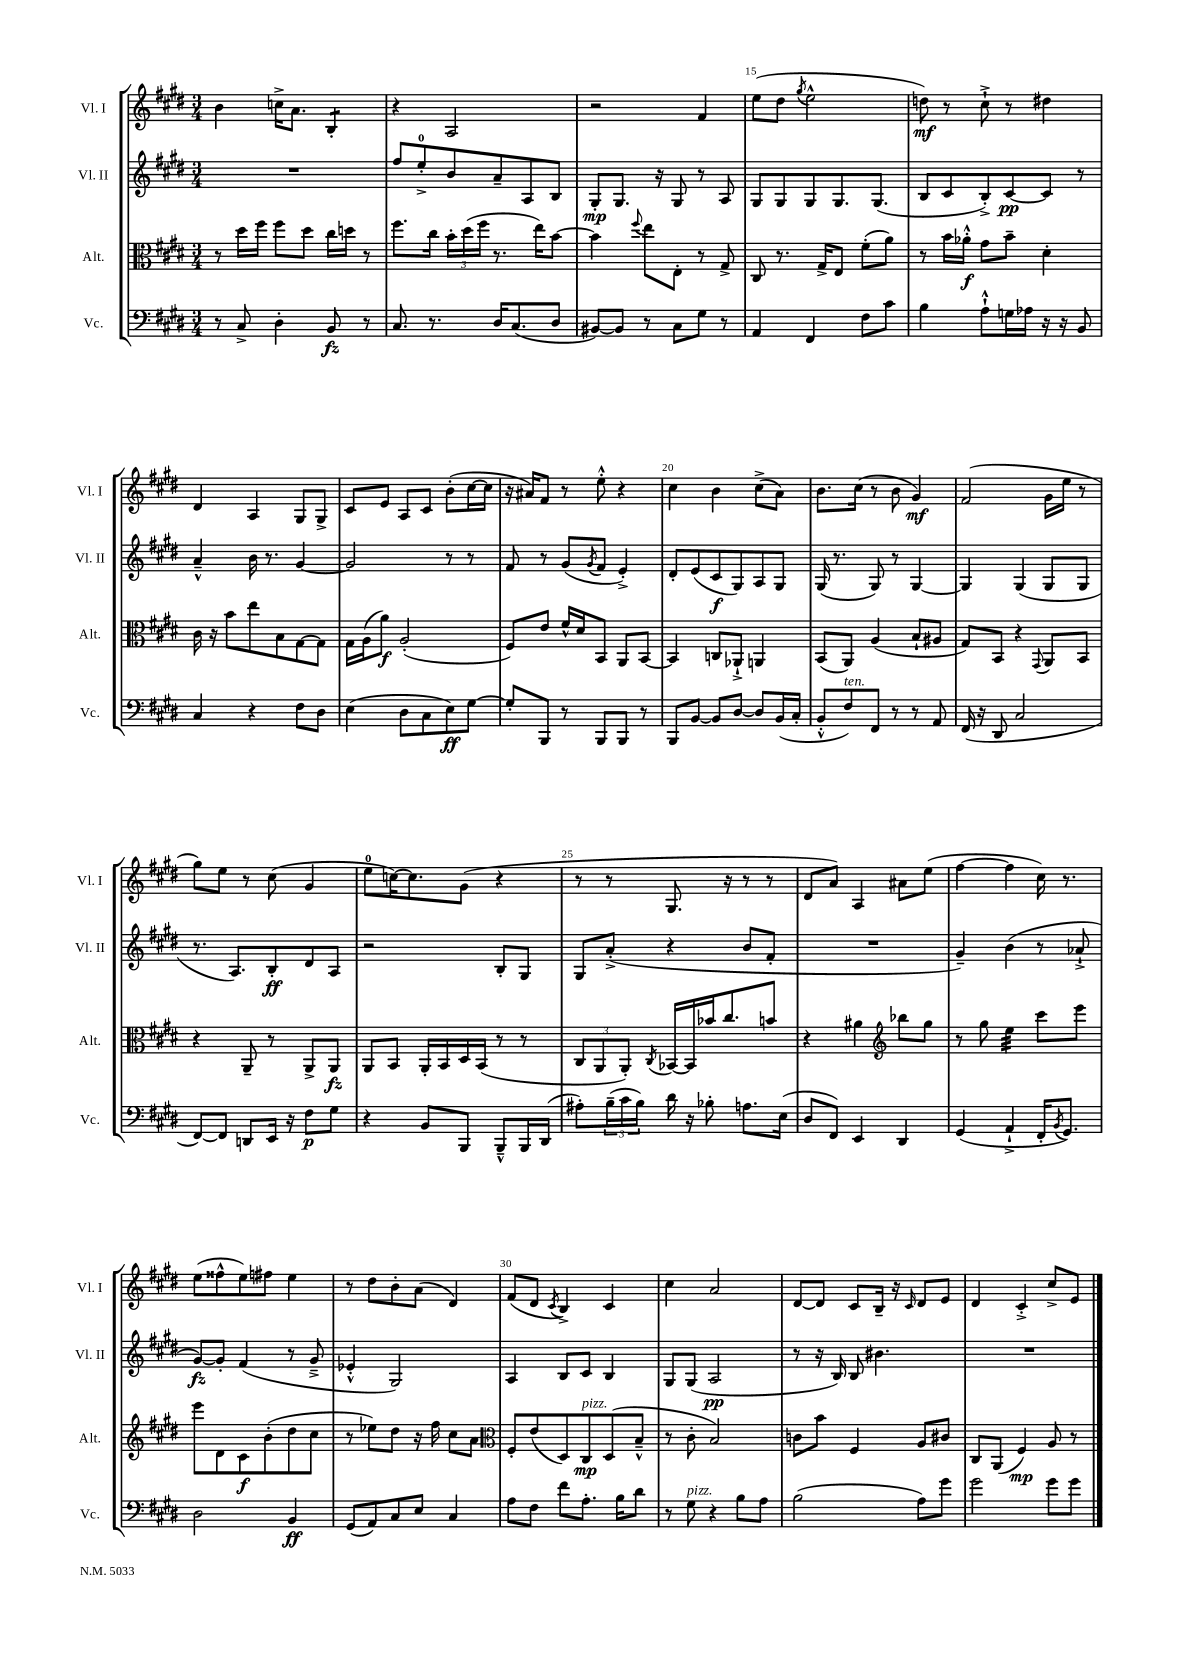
<<
\new StaffGroup <<
\new Staff = "s0" \with { instrumentName = "Vl. I" shortInstrumentName = "Vl. I" } {
    \clef treble \key e \major \numericTimeSignature \time 3/4
    b'4 c''16-> a'8. b4:8-. |
    r4 a2 |
    r2 fis'4 |
    e''8( dis''8 \acciaccatura { gis''8 } e''2-^ |
    d''8\mf) r8 cis''8-!-> r8 dis''4 |
    dis'4 a4 gis8 gis8-> |
    cis'8 e'8 a8 cis'8 b'8-.( cis''16~ cis''16 |
    r16 ais'16) fis'8 r8 e''8-.-^ r4 |
    cis''4 b'4 cis''8->( a'8) |
    b'8. cis''16( r8 b'8 gis'4\mf) |
    fis'2( gis'16 e''16 r8 |
    gis''8) e''8 r8 cis''8( gis'4 |
    e''8-0 c''16~) c''8. gis'8( r4 |
    r8 r8 gis8. r16 r8 r8 |
    dis'8 a'8) a4 ais'8 e''8( |
    fis''4~ fis''4 cis''16) r8. |
    e''8( fisis''8-^ e''8) fis''8 e''4 |
    r8 dis''8 b'8-. a'8( dis'4) |
    fis'8( dis'8 \acciaccatura { cis'8 } b4->) cis'4 |
    cis''4 a'2 |
    dis'8~ dis'8 cis'8 b16-- r16 \grace { cis'16 } dis'8 e'8 |
    dis'4 cis'4-.-> cis''8-> e'8 \bar "|." |
}
\new Staff = "s1" \with { instrumentName = "Vl. II" shortInstrumentName = "Vl. II" } {
    \clef treble \key e \major \numericTimeSignature \time 3/4
    R2. |
    fis''8 e''8-0-.-> b'8 a'8-- a8 b8 |
    gis8-.\mp gis8. r16 gis8 r8 a8 |
    gis8 gis8 gis8 gis8. gis8.( |
    b8 cis'8 b8-.->) cis'8~\pp cis'8 r8 |
    a'4---^ b'16 r8. gis'4~ |
    gis'2 r8 r8 |
    fis'8 r8 gis'8( \acciaccatura { gis'8 } fis'8 e'4-.->) |
    dis'8-. e'8( cis'8\f gis8) a8 gis8 |
    gis16( r8. gis8) r8 gis4~ |
    gis4 gis4( gis8 gis8 |
    r8. a8.) b8-.\ff dis'8 a8 |
    r2 b8-. gis8 |
    gis8 a'8-.->( r4 b'8 fis'8-. |
    R2. |
    gis'4--) b'4( r8 aes'8-!-> |
    gis'8~\fz) gis'8-. fis'4( r8 gis'8---> |
    ees'4-.-^ gis2) |
    a4 b8 cis'8 b4 |
    gis8 gis8( a2\pp |
    r8 r16 b16) b8 bis'4. |
    R2. \bar "|." |
}
\new Staff = "s2" \with { instrumentName = "Alt." shortInstrumentName = "Alt." } {
    \clef alto \key e \major \numericTimeSignature \time 3/4
    r8 dis''16 fis''16 fis''8 dis''8 cis''16 d''16 r8 |
    fis''8. cis''16 \tuplet 3/2 { b'16-. dis''16( fis''16 } r8. e''16) b'8~ |
    b'4 \appoggiatura { fis''8 } e''8 e8-. r8 gis8-> |
    cis8 r8. gis16-> e8 fis'8-.( a'8) |
    r8 b'16 aes'16-.-^\f gis'8 b'8-- dis'4-. |
    cis'16 r16 b'8 e''8 b8 gis8~ gis8 |
    gis16 a16( a'8\f) a2-.( |
    fis8) e'8 fis'16-^ dis'16 b,8 a,8 b,8~ |
    b,4 c8 aes,8-!-> a,4 |
    b,8( a,8) a4( b8-! ais8 |
    gis8) b,8 r4 \appoggiatura { gis,8 } a,8 b,8 |
    r4 a,8-- r8 a,8-> a,8\fz |
    a,8 b,8 a,16-. b,16 dis16 b,16( r8 r8 |
    \tuplet 3/2 { cis8 a,8 a,8-.) } \acciaccatura { cis8 } bes,16~ bes,16 bes'16 cis''8. b'8 |
    r4 ais'4 \clef treble bes''8 gis''8 |
    r8 gis''8 e''4:32 cis'''8 e'''8 |
    e'''8 dis'8 cis'8\f b'8-.( dis''8 cis''8 |
    r8 ees''8) dis''8 r16 fis''16 cis''8 a'8 |
    \clef alto fis8-. e'8( dis8) cis8\mp^\markup { \italic "pizz." } dis8( b8---^ |
    r8 cis'8-. b2) |
    c'8 b'8 fis4 a8 cis'8 |
    cis8 a,8( fis4\mp) a8 r8 \bar "|." |
}
\new Staff = "s3" \with { instrumentName = "Vc." shortInstrumentName = "Vc." } {
    \clef bass \key e \major \numericTimeSignature \time 3/4
    r8 cis8-> dis4-. b,8\fz r8 |
    cis8. r8. dis16 cis8.( dis8 |
    bis,8~) bis,8 r8 cis8 gis8 r8 |
    a,4 fis,4 fis8 cis'8 |
    b4 a8-!-^ g16 aes16 r16 r16 b,8 |
    cis4 r4 fis8 dis8 |
    e4( dis8 cis8 e8\ff) gis8~ |
    gis8-. b,,8 r8 b,,8 b,,8 r8 |
    b,,8 b,8~ b,8 dis8~ dis8 b,16( cis16-. |
    b,8-.-^ fis8^\markup { \italic "ten." }) fis,8 r8 r8 a,8 |
    fis,16( r16 dis,8 cis2 |
    fis,8~) fis,8 d,8 e,16 r16 fis8\p gis8 |
    r4 b,8 b,,8 b,,8---^ b,,16 dis,16( |
    ais8-.) \tuplet 3/2 { b16--( cis'16 b16) } dis'16 r16 bes8-. a8. e16( |
    dis8 fis,8) e,4 dis,4 |
    gis,4( a,4-!-> fis,16-. \acciaccatura { b,8 } gis,8.) |
    dis2 b,4\ff |
    gis,8( a,8) cis8 e8 cis4 |
    a8 fis8 fis'8 a8.-. b16 dis'8 |
    r8 gis8^\markup { \italic "pizz." } r4 b8 a8 |
    b2( a8) gis'8 |
    gis'2 gis'8 gis'8 \bar "|." |
}
>>
>>
\layout { \context { \Score currentBarNumber = #12 \override BarNumber.break-visibility = ##(#f #t #t) barNumberVisibility = #(every-nth-bar-number-visible 5) } }
